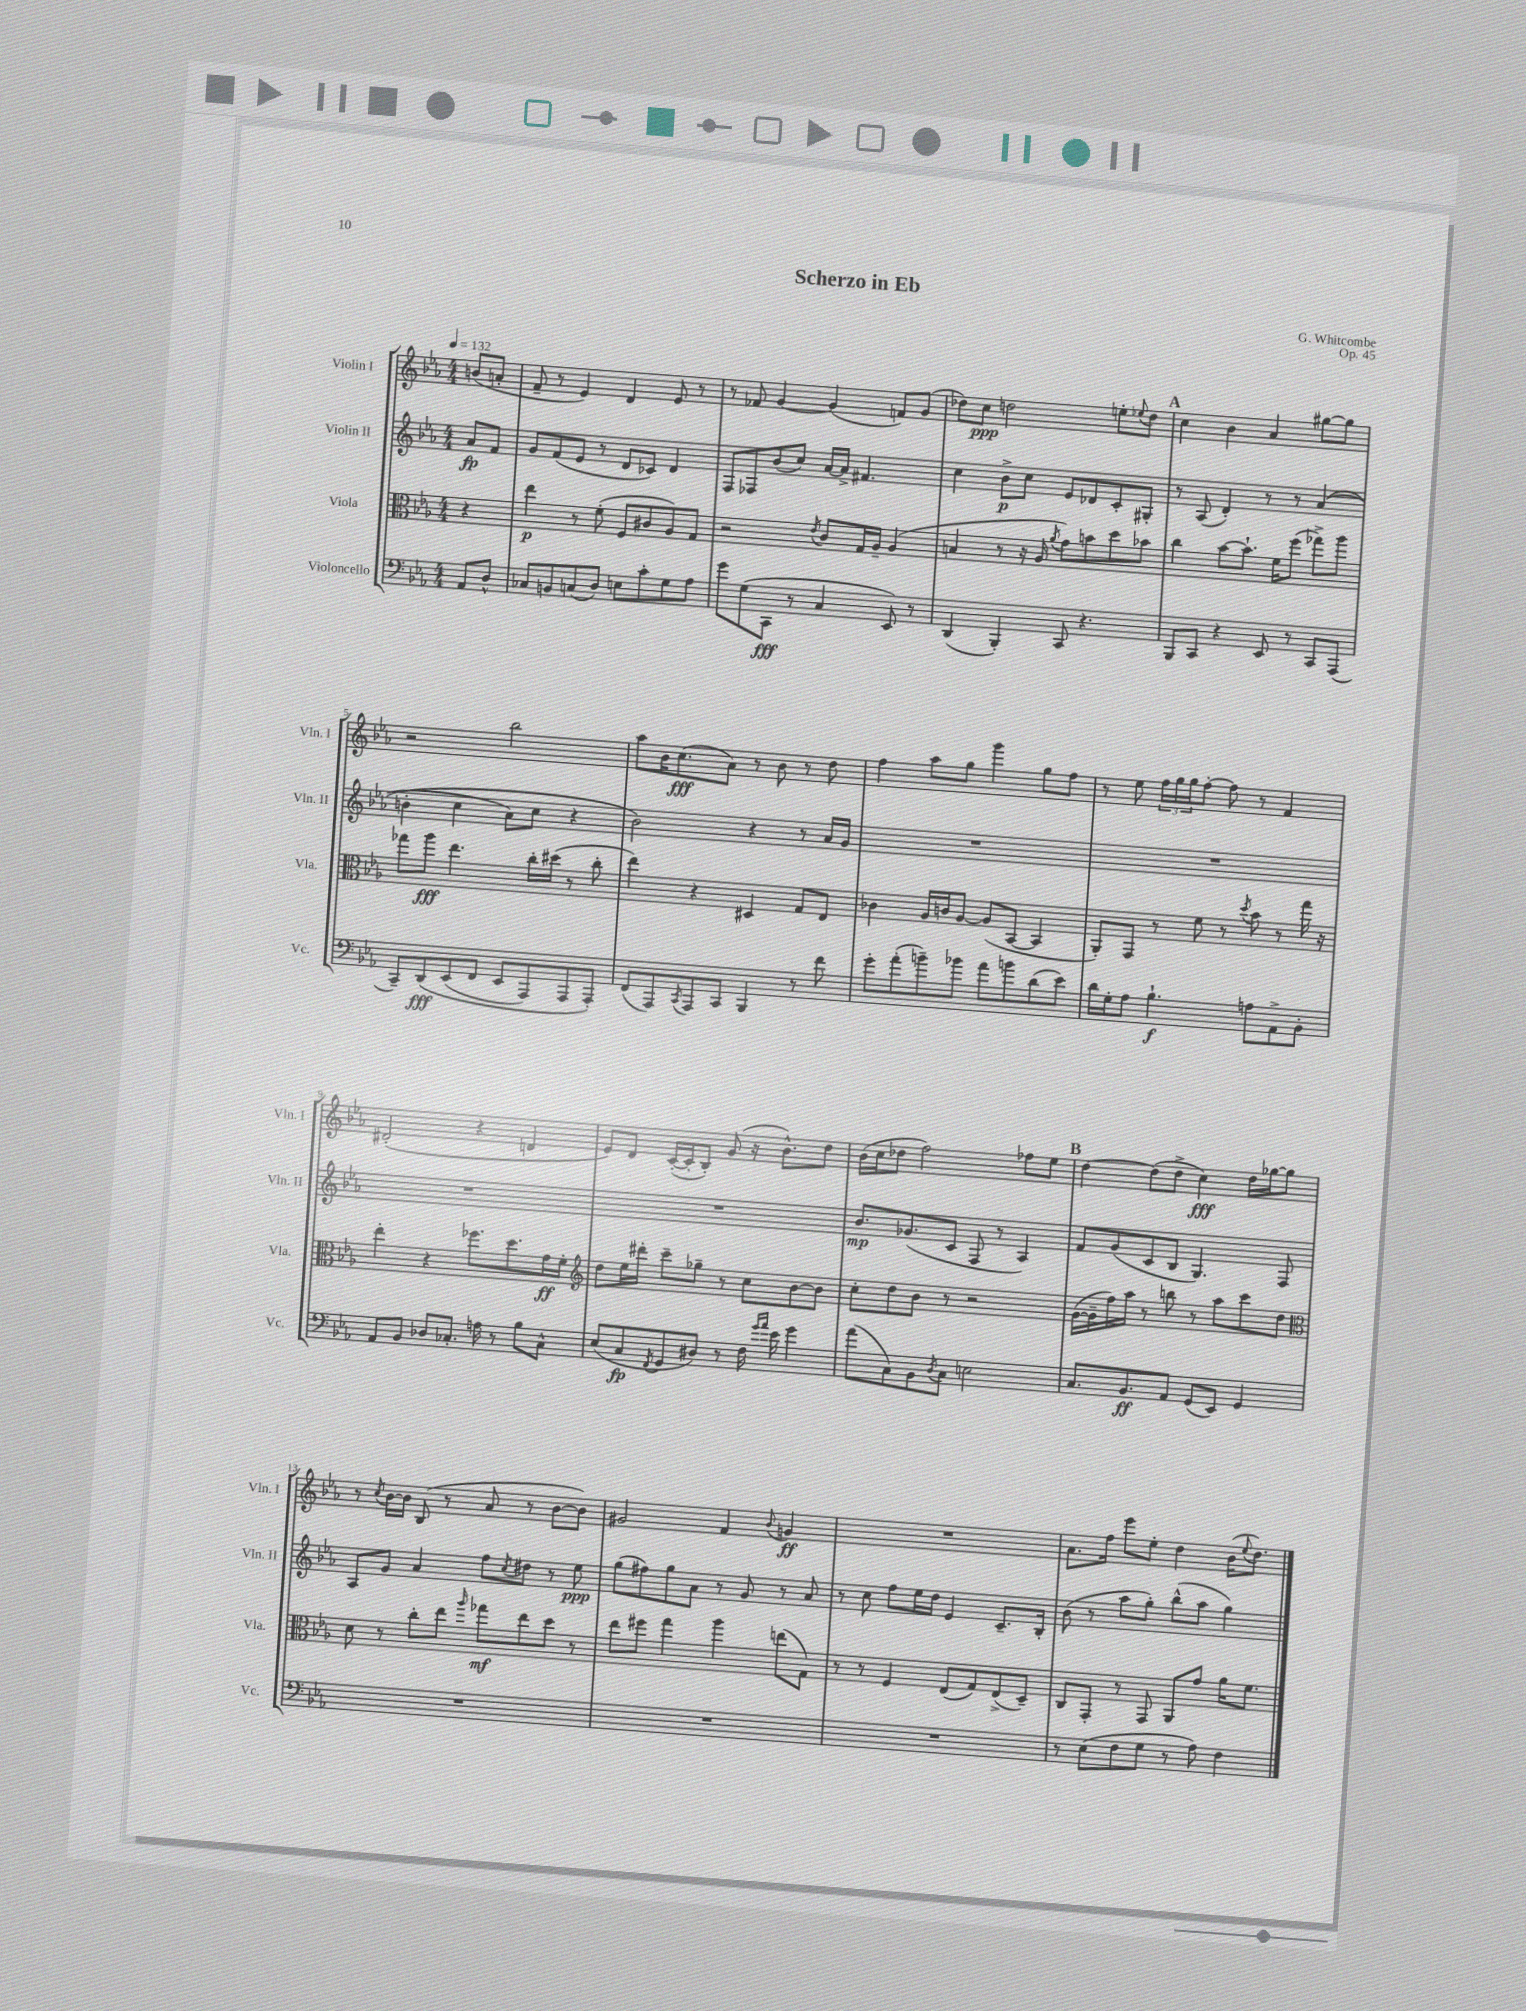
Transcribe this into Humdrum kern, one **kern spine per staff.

**kern	**dynam	**kern	**dynam	**kern	**dynam	**kern	**dynam
*part4	*part4	*part3	*part3	*part2	*part2	*part1	*part1
*staff4	*staff4	*staff3	*staff3	*staff2	*staff2	*staff1	*staff1
*I"Violoncello	*	*I"Viola	*	*I"Violin II	*	*I"Violin I	*
*I'Vc.	*	*I'Vla.	*	*I'Vln. II	*	*I'Vln. I	*
*clefF4	*	*clefC3	*	*clefG2	*	*clefG2	*
*k[b-e-a-]	*	*k[b-e-a-]	*	*k[b-e-a-]	*	*k[b-e-a-]	*
*M4/4	*	*M4/4	*	*M4/4	*	*M4/4	*
*MM132	*	*MM132	*	*MM132	*	*MM132	*
=	=	=	=	=	=	=	=
8AA-/L	.	4r	.	8a-/L	fp	(8bn/L	.
8D^^/J	.	.	.	8f/J	.	8an'/J	.
=1	=1	=1	=1	=1	=1	=1	=1
8C-X/L	.	4ee-\	p	8g/L	.	8f~/	.
8BBn/	.	.	.	(8f/	.	8r	.
(8Cn/	.	8r	.	8e-/J	.	4e-/)	.
8D/J)	.	(8f'\	.	8r	.	.	.
8En\L	.	8F/L	.	8d/L	.	4d/	.
8c'\	.	8c#X/	.	8c-X/J)	.	.	.
8G\	.	8A-/)	.	4d/	.	8e-/	.
8A-\J	.	8G/J	.	.	.	8r	.
=2	=2	=2	=2	=2	=2	=2	=2
8g\L	.	2r	.	8F/L	.	8r	.
(8G\	.	.	.	8F-X/	.	8f-X/	.
8CC\J	fff	.	.	(8b-/	.	[4g/	.
8r	.	.	.	8cc/J)	.	.	.
.	.	8qe-/	.	.	.	.	.
4C/	.	8c/L	.	[16a-/LL	.	(4g/]	.
.	.	.	.	16a-^/JJ]	.	.	.
.	.	16G/L	.	4.f#X/	.	.	.
.	.	16A-~/JJ	.	.	.	.	.
8EE-/)	.	(4A-/	.	.	.	8fn/L)	.
8r	.	.	.	.	.	(8g/J	.
=3	=3	=3	=3	=3	=3	=3	=3
(4DD/	.	4Bn/	.	4cc\	.	8dd-X\L)	.
.	.	.	.	.	.	8cc\J	ppp
4BBB-'/)	.	8r	.	8b-^\L	p	2ddn\	.
.	.	16r	.	8cc\J	.	.	.
.	.	16A-/	.	.	.	.	.
.	.	8qa-/	.	.	.	.	.
8CC/	.	8g\L)	.	8e-/L	.	.	.
4.r	.	8bn\	.	8d-X/	.	.	.
.	.	8dd\	.	8c'/	.	8een'\L	.
.	.	.	.	.	.	8qqee-X/	.
.	.	8b-X\J	.	8G#X'/J	.	8dd\J	.
!!LO:REH:place=s1:t=A
=4	=4	=4	=4	=4	=4	=4	=4
8BBB-/L	.	4cc\	.	8r	.	4cc\	.
8CC/J	.	.	.	(8A-/	.	.	.
4r	.	[8b-\L	.	4d'/)	.	4b-\	.
.	.	8.b-`\J]	.	.	.	.	.
8EE-/	.	.	.	8r	.	4a-/	.
.	.	16f\KL	.	.	.	.	.
8r	.	(8ff\J	.	8r	.	.	.
8CC/L	.	8gg-X^\L)	.	((4a-/	.	[8gg#X\L	.
(8AAA-/J	.	8aa-\J	.	.	.	8gg#\J]	.
!!LO:LB:g=z
=5	=5	=5	=5	=5	=5	=5	=5
8CC~/L)	.	8gg-X\L	.	4bn'\	.	2r	.
(8DD/	fff	8aa-\J	fff	.	.	.	.
(8EE-/	.	4.ee-\	.	4cc\	.	.	.
8FF/J	.	.	.	.	.	.	.
8EE-/L	.	.	.	8a-\L)	.	2bb-\	.
8AAA-/)	.	16cc'\LL	.	8cc\J	.	.	.
.	.	(16dd#X\JJ	.	.	.	.	.
8AAA-/	.	8r	.	4r	.	.	.
8AAA-'/J)	.	8cc'\	.	.	.	.	.
=6	=6	=6	=6	=6	=6	=6	=6
(8FF/L	.	4ee-\)	.	2b-\)	.	8aa-\L	.
8AAA-/)	.	.	.	.	.	16b-\K	.
.	.	.	.	.	.	(8.cc\	fff
8qCC/	.	.	.	.	.	.	.
8AAA-/	.	4r	.	.	.	.	.
8CC/J	.	.	.	.	.	8a-\J)	.
4BBB-/	.	4D#X/	.	4r	.	8r	.
.	.	.	.	.	.	8b-\	.
8r	.	8G/L	.	8r	.	8r	.
8f\	.	8E-/J	.	16a-/LL	.	8dd\	.
.	.	.	.	16g/JJ	.	.	.
=7	=7	=7	=7	=7	=7	=7	=7
8g'\L	.	4c-X\	.	1r	.	4ff\	.
(8a-'\	.	.	.	.	.	.	.
8bn~\)	.	16A-/LL	.	.	.	8aa-\L	.
.	.	16cn/J	.	.	.	.	.
8b-X\J	.	[8A-/J	.	.	.	8gg\J	.
8a-\L	.	(8A-/L]	.	.	.	4ggg\	.
8bn\	.	[8BB-/J	.	.	.	.	.
(8d\	.	4BB-/]	.	.	.	8gg\L	.
8e-\J)	.	.	.	.	.	8ff\J	.
=8	=8	=8	=8	=8	=8	=8	=8
16d\LL	.	8AA-'/L)	.	1r	.	8r	.
16G'\J	.	.	.	.	.	.	.
8A-\J	.	8GG/J	.	.	.	8ee-\	.
4.B-`\	f	8r	.	.	.	24ff\LL	.
.	.	.	.	.	.	24gg\	.
.	.	.	.	.	.	24gg\J	.
.	.	8f\	.	.	.	[8ff'\J	.
.	.	8r	.	.	.	8ff\]	.
.	.	8qdd/	.	.	.	.	.
8An\L	.	8b-\	.	.	.	8r	.
8AA-^\	.	8r	.	.	.	4f/	.
8BB-'\J	.	16gg\	.	.	.	.	.
.	.	16r	.	.	.	.	.
!!LO:LB:g=z
=9	=9	=9	=9	=9	=9	=9	=9
8AA-/L	.	4ee-'\	.	1r	.	(2d#X'/	.
8BB-/J	.	.	.	.	.	.	.
8D-X/L	.	4r	.	.	.	.	.
8.C-X'/J	.	.	.	.	.	.	.
.	.	8.ff-X\L	.	.	.	4r	.
16An\	.	.	.	.	.	.	.
8r	.	.	.	.	.	.	.
.	.	8.dd\	.	.	.	.	.
8B-\L	.	.	.	.	.	4dn/	.
8C-^^\J	.	16g\L	ff	.	.	.	.
.	.	16f'\JJ	.	.	.	.	.
=10	=10	=10	=10	=10	=10	=10	=10
*	*	*clefG2	*	*	*	*	*
(8E-/L	.	8dd\L	.	1r	.	8e-/L)	.
8C/	fp	16ee-\L	.	.	.	8d/J	.
.	.	16ddd#X'\JJ	.	.	.	.	.
8qFF/	.	.	.	.	.	.	.
8GG/	.	8ccc~\L	.	.	.	([16c'/LL	.
.	.	.	.	.	.	16c'/J]	.
8D#X/J)	.	8gg-X~\J	.	.	.	8B-'/J)	.
8r	.	8r	.	.	.	(8g/	.
16F\	.	8cc\L	.	.	.	16r	.
16qqg/LL	.	.	.	.	.	.	.
16qqa-/JJ	.	.	.	.	.	.	.
16e-\	.	.	.	.	.	8.b-^^\L)	.
4g\	.	[8b-\	.	.	.	.	.
.	.	8b-\J]	.	.	.	8dd\J	.
=11	=11	=11	=11	=11	=11	=11	=11
(8a-\L	.	8cc'\L	.	8.b-/L	mp	(16b-\LL	.
.	.	.	.	.	.	16cc\J	.
8C\)	.	8dd\	.	.	.	8dd-X\J	.
.	.	.	.	(8.g-X/	.	.	.
8BB-\	.	8b-\J	.	.	.	2ff\)	.
8qD/	.	.	.	.	.	.	.
8C\J	.	8r	.	8c/J	.	.	.
2En\	.	2r	.	8F/	.	.	.
.	.	.	.	8r	.	.	.
.	.	.	.	4A-/)	.	8ff-X\L	.
.	.	.	.	.	.	8ee-\J	.
!!LO:REH:place=s1:t=B
=12	=12	=12	=12	=12	=12	=12	=12
8.C/L	.	([16g\LL	.	8f/L	.	[4dd\	.
.	.	16g~\]	.	.	.	.	.
.	.	16ff\)	.	(8g/	.	.	.
8.BB-/	ff	16aa-\JJ	.	.	.	.	.
.	.	8r	.	8c/	.	(8dd\L]	.
8AA-/J	.	8bbn\	.	8B-/J	.	8dd^\J	.
(8GG/L	.	8r	.	4.G/)	.	4cc\)	fff
8EE-/J)	.	8aa-\L	.	.	.	.	.
4GG/	.	8ccc\	.	.	.	16dd\LL	.
.	.	.	.	.	.	[16gg-X\J	.
.	.	8dd\J	.	8F/	.	8gg-\J]	.
!!LO:LB:g=z
=13	=13	=13	=13	=13	=13	=13	=13
*	*	*clefC3	*	*	*	*	*
1r	.	8d\	.	8A-/L	.	8r	.
.	.	.	.	.	.	8qcc/	.
.	.	8r	.	8g/J	.	[16b-\LL	.
.	.	.	.	.	.	16b-\JJ]	.
.	.	8cc'\L	.	4a-/	.	(8B-/	.
.	.	8ee-\J	.	.	.	8r	.
.	.	16qqaa-/	.	.	.	.	.
.	.	8gg-X\L	mf	8ff\L	.	8a-/	.
.	.	.	.	8qcc/	.	.	.
.	.	8ee-\	.	8dd#X\J	.	8r	.
.	.	8dd\J	.	8r	.	[8b-\L	.
.	.	8r	.	8ee-\	ppp	8b-\J])	.
=14	=14	=14	=14	=14	=14	=14	=14
1r	.	8ee-\L	.	(8gg\L	.	2g#X/	.
.	.	8ff#X\J	.	8ff#X\)	.	.	.
.	.	4gg\	.	8gg\	.	.	.
.	.	.	.	8a-\J	.	.	.
.	.	4aa-\	.	8r	.	4f/	.
.	.	.	.	8g/	.	.	.
.	.	.	.	.	.	8qqb-/	.
.	.	(8een\L	.	8r	.	4gn/	ff
.	.	8G\J)	.	8a-/	.	.	.
=15	=15	=15	=15	=15	=15	=15	=15
1r	.	8r	.	8r	.	1r	.
.	.	8r	.	8cc\	.	.	.
.	.	4F/	.	8ff\L	.	.	.
.	.	.	.	16ee-\L	.	.	.
.	.	.	.	16dd\JJ	.	.	.
.	.	(8E-/L	.	4e-/	.	.	.
.	.	8G/)	.	.	.	.	.
.	.	(8E-^/	.	8.c~/L	.	.	.
.	.	8D~/J)	.	.	.	.	.
.	.	.	.	16B-'/Jk	.	.	.
=16	=16	=16	=16	=16	=16	=16	=16
8r	.	8C/L	.	(8b-\	.	8.a-\L	.
(8E-\L	.	8GG'/J	.	8r	.	.	.
.	.	.	.	.	.	16ff\Jk	.
8F\	.	8r	.	8aa-\L	.	8eee-\L	.
8G\J	.	8GG/	.	8gg'\J)	.	8ee-'\J	.
8r	.	8AA-/L	.	(8bb-^^\L	.	4dd\	.
8A-\)	.	8g/J	.	8aa-\J	.	.	.
4F\	.	16a-\KL	.	4gg\)	.	(16b-\KL	.
.	.	.	.	.	.	8qqee-/	.
.	.	8.f\J	.	.	.	8.dd\J)	.
==	==	==	==	==	==	==	==
*-	*-	*-	*-	*-	*-	*-	*-
